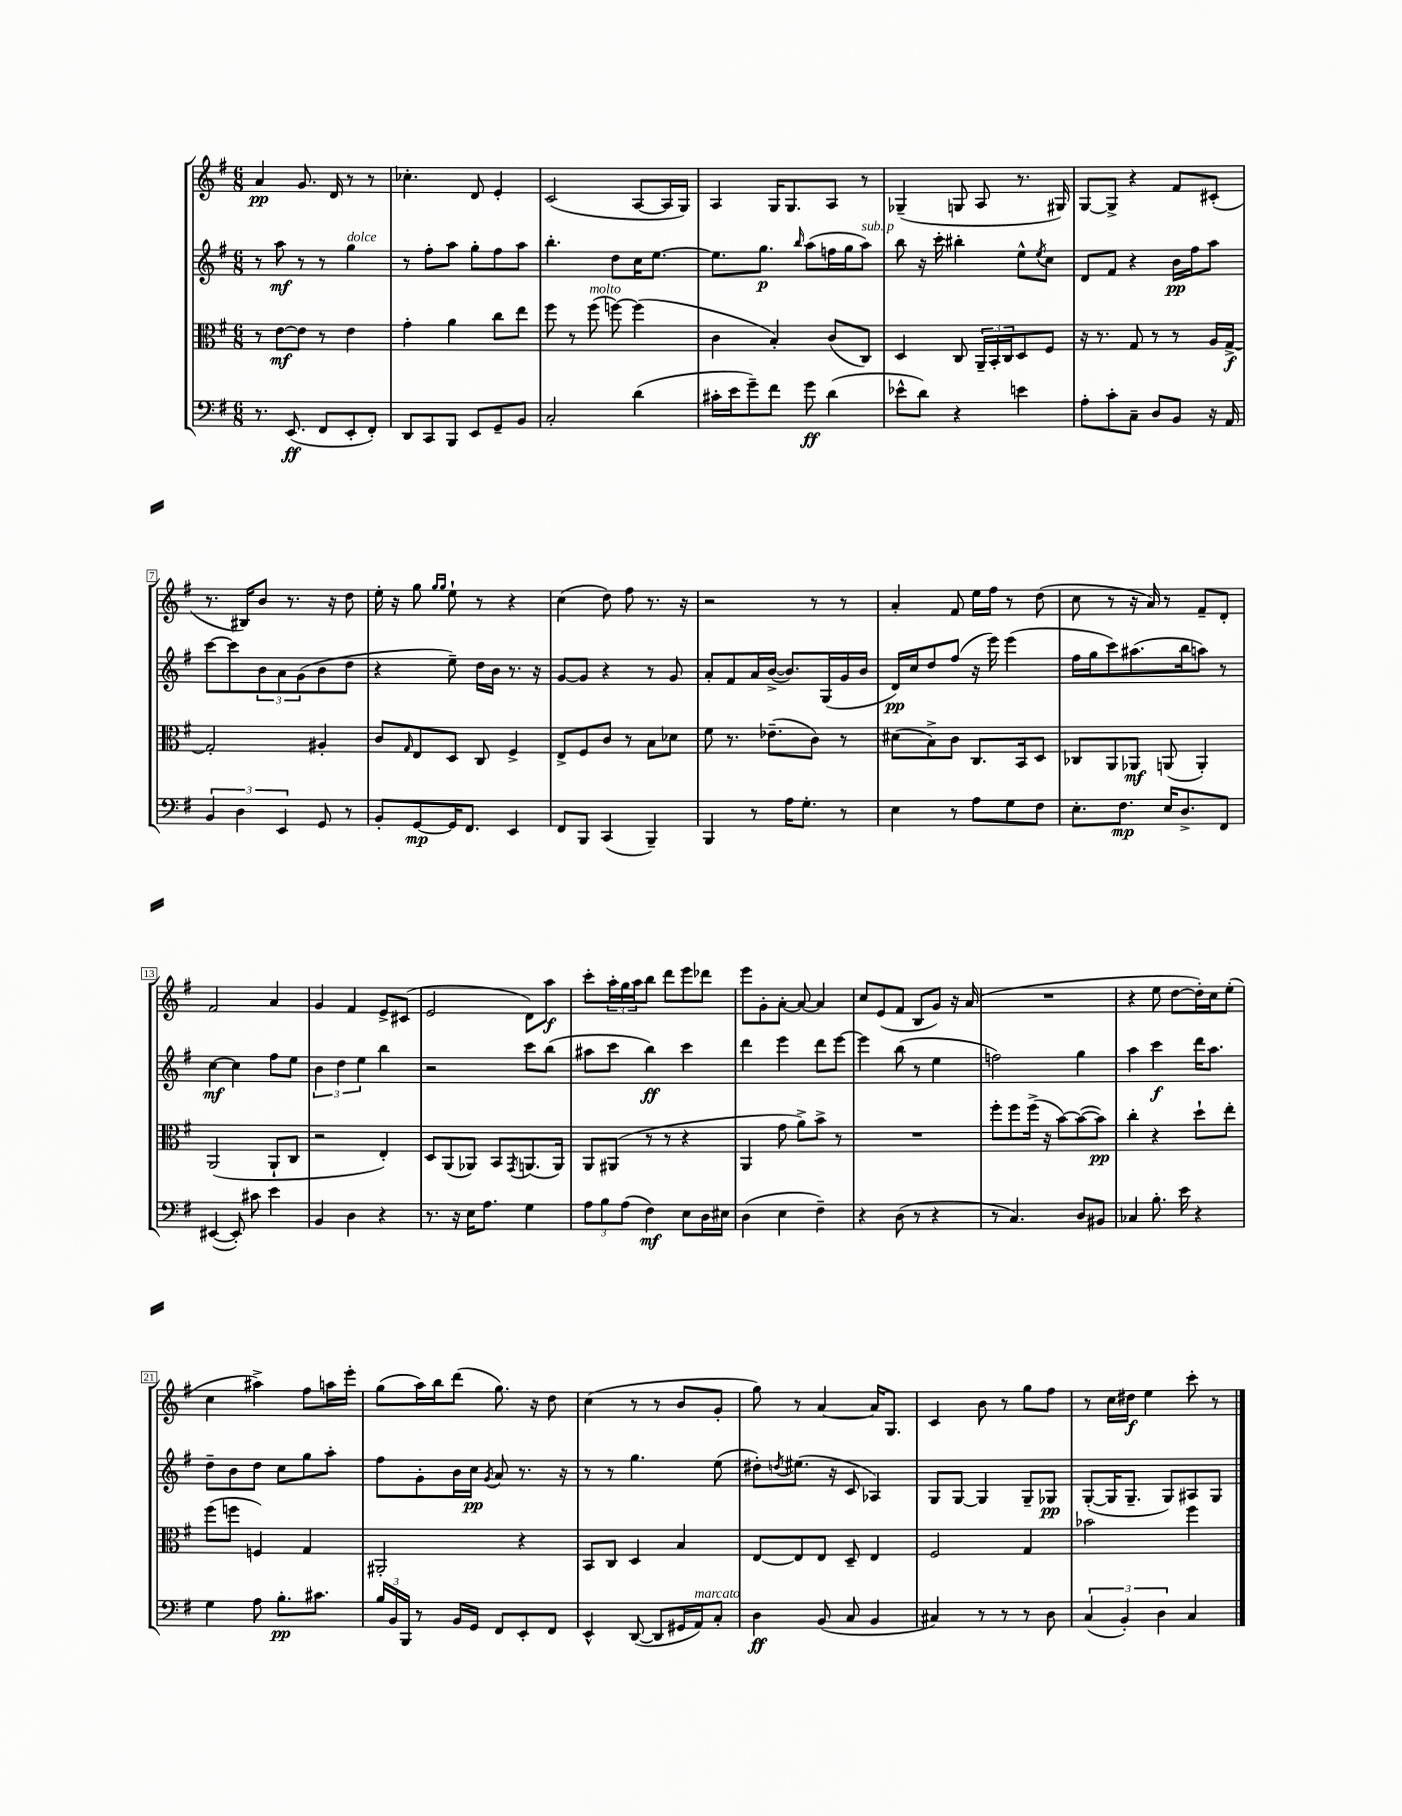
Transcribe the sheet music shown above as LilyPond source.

<<
\new StaffGroup <<
\new Staff = "s0" {
    \clef treble \key g \major \numericTimeSignature \time 6/8
    a'4\pp g'8. d'16 r8 r8 |
    ces''4.-. d'8 e'4-. |
    c'2( a8~ a16 g16) |
    a4 g16 g8. a8 r8 |
    ges4--( g8 a8 r8. gis16) |
    g8~ g8-> r4 fis'8 cis'8-.( |
    r8. bis16) b'8 r8. r16 d''8 |
    e''16-. r16 g''8 \grace { g''16 g''16 } e''8-! r8 r4 |
    c''4( d''8) fis''8 r8. r16 |
    r2 r8 r8 |
    a'4-. fis'8 e''16 fis''16 r8 d''8( |
    c''8 r8 r16 a'16) r8 fis'8-- d'8-. |
    fis'2 a'4 |
    g'4 fis'4 e'8-> cis'8( |
    e'2 d'8) a''8\f |
    c'''8-. \tuplet 3/2 { a''16-. g''16 a''16 } b''8 d'''8 e'''8 des'''8 |
    e'''8 g'8-. a'8~-. a'8~ a'4 |
    c''8 e'8( fis'8 b8 g'8) r16 a'16( |
    R2. |
    r4 e''8 d''8~ d''16-.) c''16 e''8-.( |
    c''4 ais''4->) fis''8 a''16 e'''16-. |
    g''8( a''16) b''16 d'''8( g''8.) r16 d''8 |
    c''4( r8 r8 b'8 g'8-. |
    g''8) r8 a'4~ a'16 g8. |
    c'4 b'8 r8 g''8 fis''8 |
    r8 c''16 dis''16\f e''4 c'''8-. r8 \bar "|." |
}
\new Staff = "s1" {
    \clef treble \key g \major \numericTimeSignature \time 6/8
    r8 a''8\mf r8 r8 g''4^\markup { \italic "dolce" } |
    r8 fis''8-. a''8 g''8-. fis''8 a''8 |
    b''4.-. d''8 c''16 e''8.~ |
    e''8. g''8.\p \grace { b''16 } a''8( f''16 g''16 a''8^\markup { \italic "sub. p" }) |
    b''8 r16 c'''16-. bis''4-. e''8-^ \acciaccatura { e''8 } c''8 |
    d'8 fis'8 r4 b'16\pp fis''16 a''8 |
    c'''8~ c'''8 \tuplet 3/2 { b'8 a'8 g'8( } b'8 d''8 |
    r4 e''8--) d''16 b'16 r8. r16 |
    g'8~ g'8 r4 r8 g'8 |
    a'8-. fis'8 a'16 b'16~->( b'8.) g16( g'16 b'16 |
    d'16\pp) c''16 d''8 fis''8( r16 e'''16) e'''4( |
    fis''16 g''16 c'''8) ais''8.( b''16 a''8) r8 |
    c''4~\mf c''4 fis''8 e''8 |
    \tuplet 3/2 { b'4 d''4 e''4 } b''4 |
    r2 c'''8 b''8( |
    ais''8 c'''8 b''4\ff) c'''4 |
    d'''4 e'''4 d'''8 e'''8~ |
    e'''4 b''8( r8 e''4 |
    f''2) g''4 |
    a''4 c'''4\f d'''16 a''8. |
    d''8-- b'8 d''8 c''8 g''8 a''8-. |
    fis''8 g'8-. b'16 c''16\pp \acciaccatura { g'8 } a'8 r8. r16 |
    r8 r8 g''4. e''8( |
    dis''8-.) \acciaccatura { d''8 } eis''8.( r16 c'8 aes4) |
    g8 g8~ g4 g8-- ges8\pp |
    g8~-.( g16 g8.-- g8) ais8 g8 \bar "|." |
}
\new Staff = "s2" {
    \clef alto \key g \major \numericTimeSignature \time 6/8
    r8 e'8~\mf e'8 r8 e'4 |
    g'4-. a'4 c''8 e''8 |
    fis''8 r8 fis''8^\markup { \italic "molto" }( f''8~) f''4( |
    c'4 b4-.) c'8( c8) |
    d4 c8 \tuplet 3/2 { a,16-- b,16-. c16 } d8 fis8 |
    r16 r8. g8 r8 r8 a16 g16~->\f |
    g2-. ais4-. |
    c'8 \grace { g16 } e8 d8 c8 fis4-> |
    e8-> fis8 c'8 r8 b8 des'8 |
    fis'8 r8. ees'8.--( c'8) r8 |
    dis'8( b8->) c'8 c8. b,16 d8 |
    ces8 a,8 aes,8\mf a,8( a,4-.) |
    a,2( a,8-! c8 |
    r2 e4-.) |
    d8 a,8( aes,8) b,8 \acciaccatura { g,8 } a,8.( a,16) |
    a,8 ais,8( r8 r8 r4 |
    a,4 g'8 a'8->) b'8-> r8 |
    R2. |
    fis''8-. fis''8 fis''16->( r16 b'8~) b'8~( b'8\pp) |
    c''4-. r4 d''8-! e''8-. |
    fis''8( f''8 f4) g4 |
    ais,2-. r4 |
    b,8 c8 d4 b4 |
    e8~ e8 e8 d8-- e4 |
    fis2 g4 |
    bes'2 fis''4 \bar "|." |
}
\new Staff = "s3" {
    \clef bass \key g \major \numericTimeSignature \time 6/8
    r8. e,8.\ff( fis,8 e,8-. fis,8-.) |
    d,8 c,8 b,,8 e,8 g,8-- b,8 |
    c2-. d'4( |
    cis'16-. e'16 g'8--) fis'8 g'8\ff d'4( |
    ees'8-^ d'8) r4 e'4 |
    a8-. c'8-. c8-- d8 b,8 r16 a,16 |
    \tuplet 3/2 { b,4 d4 e,4 } g,8 r8 |
    b,8-. g,8~\mp g,16 fis,8. e,4 |
    fis,8 b,,8 c,4( b,,4--) |
    b,,4 r8 a16 g8.-. r8 |
    e4 r8 a8 g8 fis8 |
    e8.-. fis8.\mp e16 d8.-> fis,8 |
    eis,4~( eis,8-.) cis'8 e'4 |
    b,4 d4 r4 |
    r8. r16 e16 a8. g4 |
    \tuplet 3/2 { a8 b8 a8( } fis4\mf) e8 d16 eis16 |
    d4( e4 fis4--) |
    r4 d8( r8 r4 |
    r8 c4.) d8 bis,8 |
    ces4 b8.-. e'16 r4 |
    g4 a8 b8.-.\pp cis'8. |
    \tuplet 3/2 { b16 b,16 b,,16 } r8 b,16 g,16 fis,8 e,8-. fis,8 |
    e,4-^ d,8~( d,8 gis,16 a,16^\markup { \italic "marcato" }) c8-. |
    d4\ff b,8( c8 b,4 |
    cis4) r8 r8 r8 d8 |
    \tuplet 3/2 { c4( b,4-.) d4 } c4 \bar "|." |
}
>>
>>
\layout { \context { \Score \override BarNumber.stencil = #(make-stencil-boxer 0.1 0.3 ly:text-interface::print) } }
